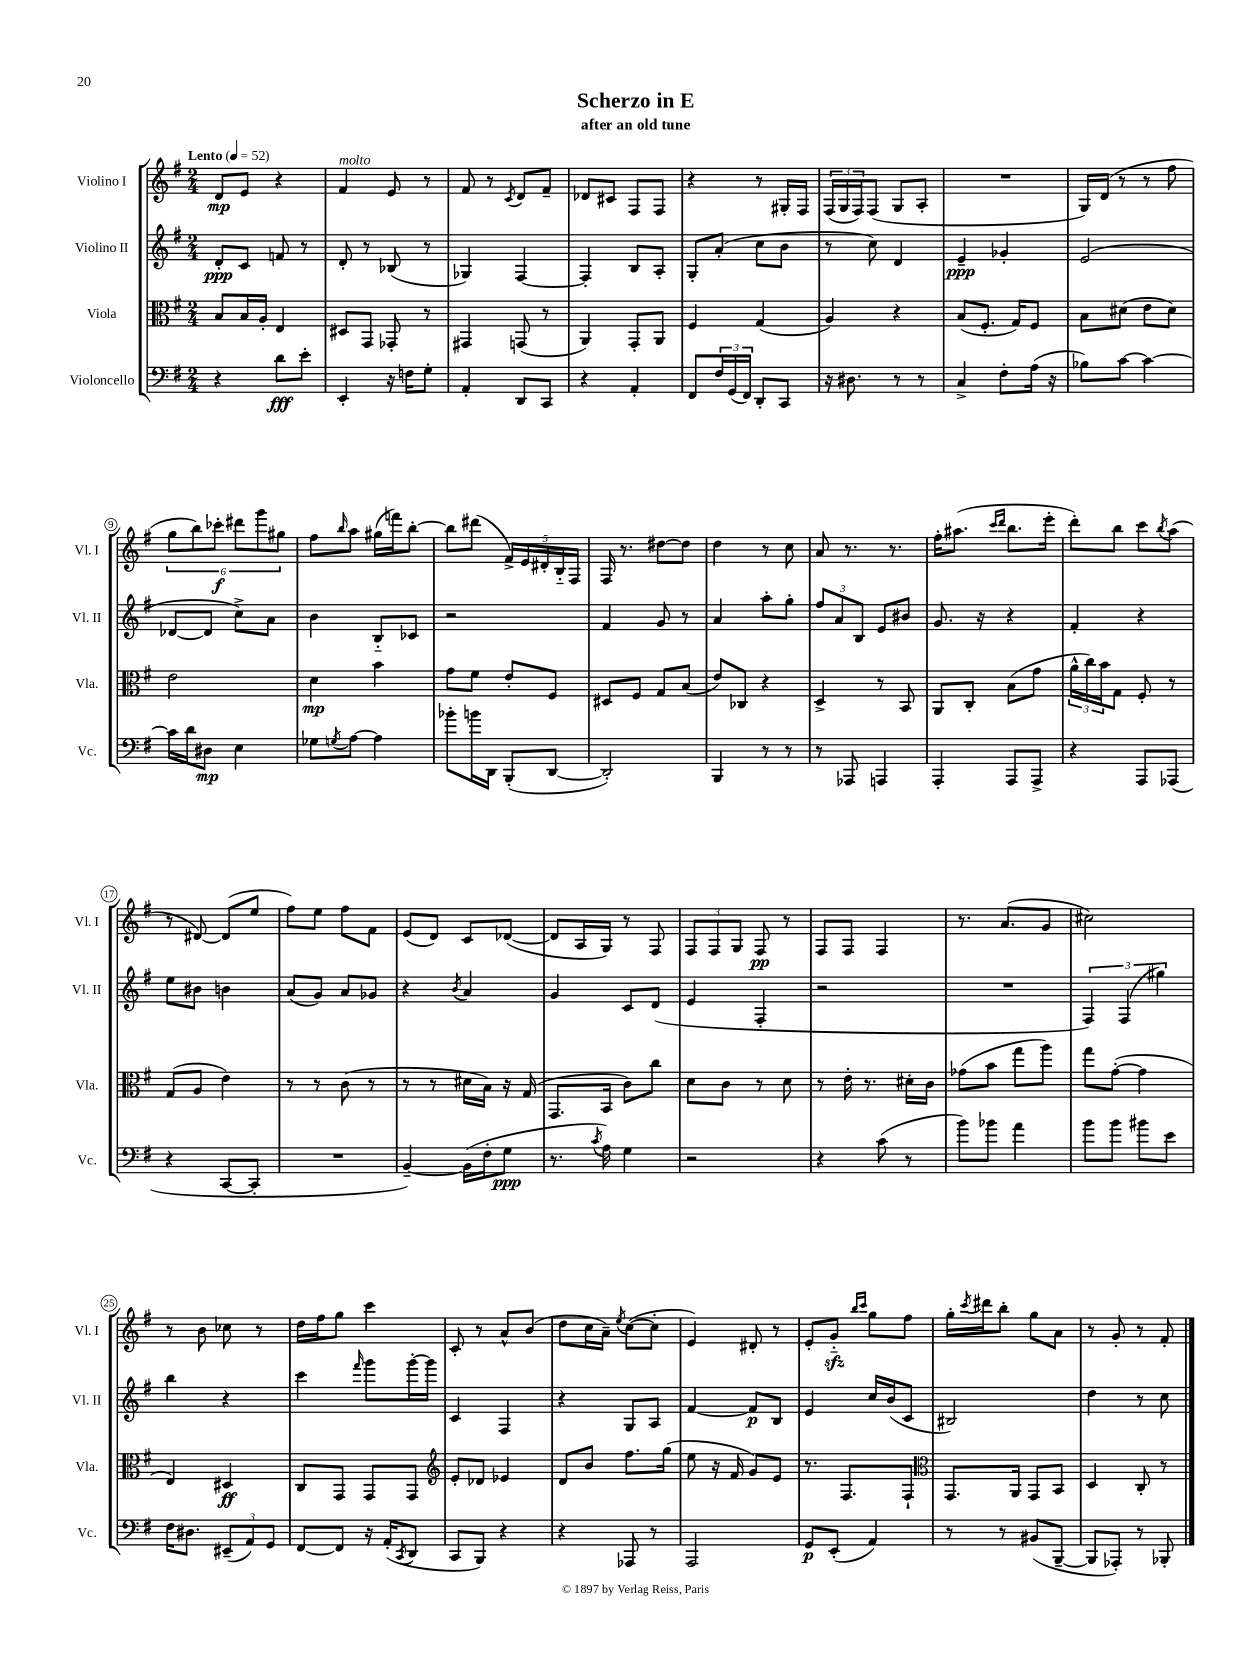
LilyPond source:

\header { title = "Scherzo in E" subtitle = "after an old tune" }
<<
\new StaffGroup <<
\new Staff = "s0" \with { instrumentName = "Violino I" shortInstrumentName = "Vl. I" } {
    \clef treble \key g \major \numericTimeSignature \time 2/4 \tempo "Lento" 4 = 52
    d'8\mp e'8 r4 |
    fis'4^\markup { \italic "molto" } e'8 r8 |
    fis'8 r8 \acciaccatura { c'8 } d'8 fis'8-- |
    des'8 cis'8 fis8 fis8 |
    r4 r8 gis16-. fis16 |
    \tuplet 3/2 { fis16( g16 fis16) } fis8( g8 a8-. |
    R2 |
    g16) d'16( r8 r8 fis''8 |
    \tuplet 6/4 { g''8 b''8) ces'''8-.\f dis'''8 g'''8 gis''8 } |
    fis''8 \grace { b''16 } a''8 gis''16( f'''16) b''8~-. |
    b''8 dis'''8( \tuplet 5/4 { fis'16->) e'16 dis'16-. b16-_ fis16 } |
    fis16 r8. dis''8~ dis''8 |
    d''4 r8 c''8 |
    a'8 r8. r8. |
    fis''16-. ais''8.( \grace { c'''16 d'''16 } b''8. e'''16-. |
    d'''8-.) b''8 c'''8 \acciaccatura { b''8 } a''8( |
    r8 dis'8~) dis'8( e''8 |
    fis''8) e''8 fis''8 fis'8 |
    e'8( d'8) c'8 des'8~( |
    des'8 a16 g16) r8 fis8 |
    \tuplet 3/2 { fis8 fis8 g8 } fis8\pp r8 |
    fis8 fis8 fis4 |
    r8. a'8.( g'8 |
    cis''2) |
    r8 b'8 ces''8 r8 |
    d''16 fis''16 g''8 c'''4 |
    c'8-. r8 a'8-^ b'8( |
    d''8 c''16 a'16--) \acciaccatura { e''8 } c''8~( c''8-. |
    e'4) dis'8-. r8 |
    e'8-. g'8-_\sfz \grace { b''16 c'''16 } g''8 fis''8 |
    g''16-. \acciaccatura { c'''8 } dis'''16 b''8-. g''8 a'8 |
    r8 g'8-. r8 fis'8-. \bar "|." |
}
\new Staff = "s1" \with { instrumentName = "Violino II" shortInstrumentName = "Vl. II" } {
    \clef treble \key g \major \numericTimeSignature \time 2/4
    d'8-.\ppp c'8 f'8 r8 |
    d'8-. r8 bes8( r8 |
    ges4) fis4~ |
    fis4-. b8 a8-. |
    g8-. a'8-.( c''8 b'8 |
    r8 c''8) d'4 |
    e'4--\ppp ges'4-. |
    e'2( |
    des'8~ des'8 c''8->) a'8 |
    b'4 b8-_ ces'8 |
    r2 |
    fis'4 g'8 r8 |
    a'4 a''8-. g''8-. |
    \tuplet 3/2 { fis''8 a'8 b8 } e'8 bis'8 |
    g'8. r16 r4 |
    fis'4-. r4 |
    e''8 bis'8 b'4 |
    a'8( g'8) a'8 ges'8 |
    r4 \acciaccatura { b'8 } a'4 |
    g'4 c'8 d'8( |
    e'4 fis4-. |
    r2 |
    R2 |
    \tuplet 3/2 { fis4) fis4( gis''4) } |
    b''4 r4 |
    c'''4 \grace { fis'''16 } g'''8 g'''16~-. g'''16 |
    c'4 fis4 |
    r4 g8 a8 |
    fis'4~ fis'8\p b8 |
    e'4 c''16 b'16( c'8 |
    bis2) |
    d''4 r8 c''8 \bar "|." |
}
\new Staff = "s2" \with { instrumentName = "Viola" shortInstrumentName = "Vla." } {
    \clef alto \key g \major \numericTimeSignature \time 2/4
    b8 b16 a16-. e4 |
    dis8 g,8 ges,8-. r8 |
    gis,4 g,8( r8 |
    a,4) g,8-. a,8 |
    fis4 g4( |
    a4) r4 |
    b8( fis8.-. g16) fis8 |
    b8 dis'8( e'8 dis'8) |
    e'2 |
    d'4\mp b'4 |
    g'8 fis'8 e'8-. fis8 |
    dis8 fis8 g8 b8( |
    e'8) ces8 r4 |
    d4-> r8 b,8 |
    a,8 c8-. b8( g'8 |
    \tuplet 3/2 { a'16-^ c''16) b'16 } g8 fis8-. r8 |
    g8( a8 e'4) |
    r8 r8 c'8( r8 |
    r8 r8 dis'16 b16) r16 g16( |
    g,8. b,16 c'8) c''8 |
    d'8 c'8 r8 d'8 |
    r8 e'16-. r8. dis'16-. c'16 |
    ges'8( b'8 g''8 a''8) |
    g''8 g'8~-.( g'4 |
    e4) dis4\ff |
    c8 g,8 g,8 g,8 |
    \clef treble e'8-. des'8 ees'4 |
    d'8 b'8 fis''8. g''16( |
    e''8 r16 fis'16 g'8) e'8 |
    r8. fis8. fis8-! |
    \clef alto g,8. a,16 g,8 b,8 |
    d4 c8-. r8 \bar "|." |
}
\new Staff = "s3" \with { instrumentName = "Violoncello" shortInstrumentName = "Vc." } {
    \clef bass \key g \major \numericTimeSignature \time 2/4
    r4 d'8\fff e'8-. |
    e,4-. r16 f16 g8-. |
    a,4-. d,8 c,8 |
    r4 a,4-. |
    fis,8 \tuplet 3/2 { fis16 g,16( fis,16) } d,8-. c,8 |
    r16 dis8. r8 r8 |
    c4-> fis8-. a16( r16 |
    bes8) c'8~ c'4~ |
    c'16 d'16 dis8\mp e4 |
    ges8 \acciaccatura { g8 } a8~ a4 |
    bes'8-. b'16 d,16 b,,8-.( d,8~ |
    d,2-.) |
    b,,4 r8 r8 |
    r8 aes,,8 a,,4 |
    a,,4-. a,,8 a,,8-> |
    r4 a,,8 aes,,8( |
    r4 c,8~ c,8-. |
    R2 |
    b,4~--) b,16( fis16-. g8\ppp |
    r8. \acciaccatura { c'8 } a16) g4 |
    r2 |
    r4 c'8( r8 |
    b'8) bes'8 a'4 |
    b'8 b'8 bis'8 e'8 |
    fis16 dis8. \tuplet 3/2 { eis,8--( a,8) g,8 } |
    fis,8~ fis,8 r16 a,16-.( \acciaccatura { c,8 } d,8 |
    c,8 b,,8) r4 |
    r4 aes,,8 r8 |
    a,,2 |
    g,8\p e,8-.( a,4) |
    r8 r8 bis,8( b,,8~-- |
    b,,8 aes,,8-.) r8 bes,,8-. \bar "|." |
}
>>
>>
\layout { \context { \Score \override BarNumber.stencil = #(make-stencil-circler 0.1 0.3 ly:text-interface::print) } }
